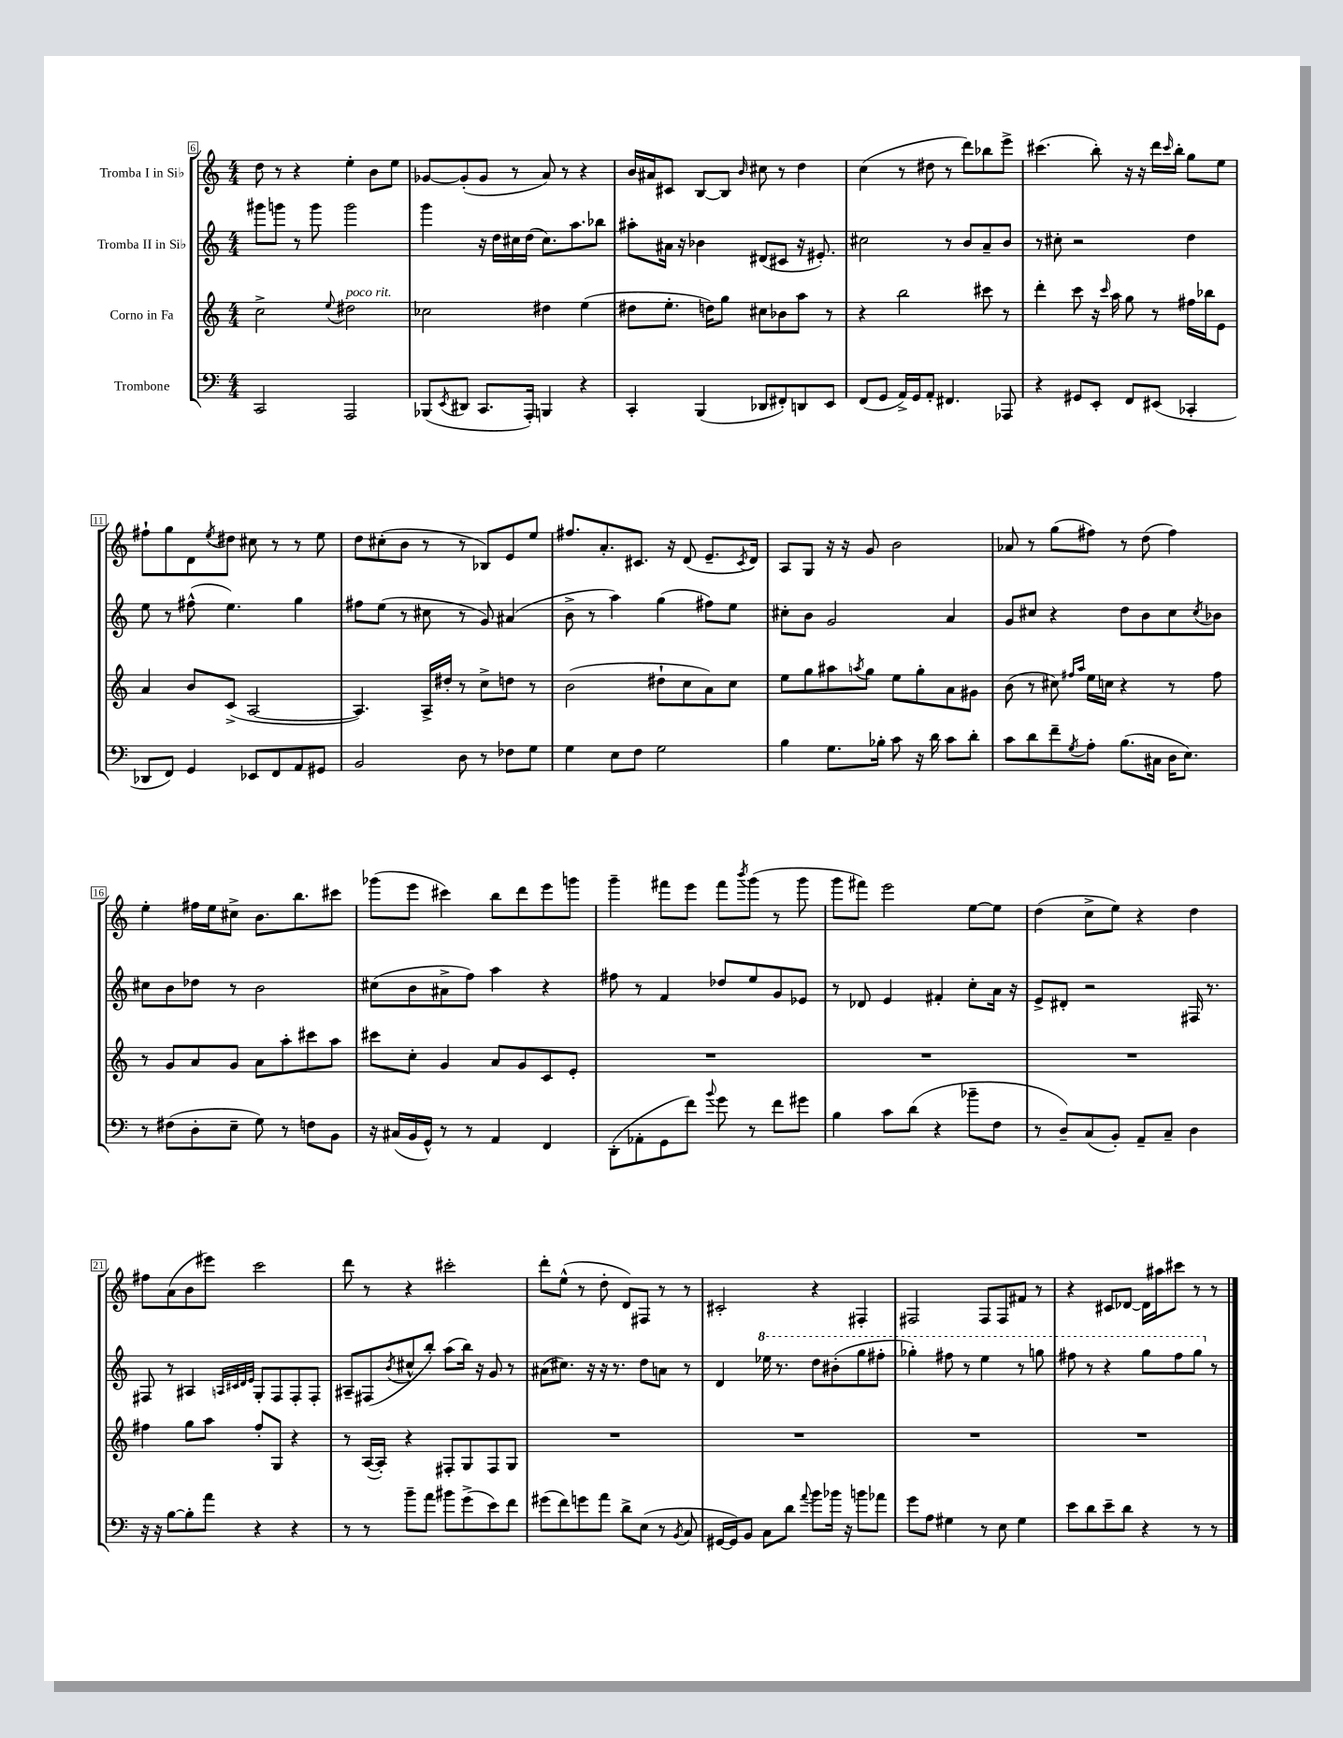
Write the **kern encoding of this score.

**kern	**kern	**kern	**kern
*staff4	*staff3	*staff2	*staff1
*clefF4	*clefG2	*clefG2	*clefG2
*k[]	*k[]	*k[]	*k[]
*M4/4	*M4/4	*M4/4	*M4/4
2CC	2cc^	8ggg#	8dd
.	.	8ggg	8r
.	.	8r	4r
.	.	8ggg	.
.	8qqee	.	.
2AAA	2dd#	2ggg	4ee'
.	.	.	8b
.	.	.	8ee
=	=	=	=
(8BBB-	2cc-	4ggg	[8g-
8qEE	.	.	.
8DD#	.	.	(8g-']
8.CC	.	16r	8g-
.	.	16dd	.
.	.	16cc#	8r
16AAA')	.	(16dd	.
4BBB	4dd#	8.cc#)	8a)
.	.	.	8r
.	.	8.aa	.
4r	(4ee	.	4r
.	.	8bb-	.
=	=	=	=
4CC'	8dd#	8aa#'	16b
.	.	.	16a#
.	8.ee'	16a#	8c#
.	.	16r	.
(4BBB	.	4b-	[8B
.	16dd)	.	.
.	8gg	.	8B]
.	.	.	16qqb
8DD-	8cc#	(8d#	8cc#
8FF#')	8b-	8c#	8r
8DD	8aa	16r	4dd
.	.	8.e#')	.
8EE	8r	.	.
=	=	=	=
(8FF	4r	2cc#	(4cc
8GG	.	.	.
16AA^)	2bb	.	8r
16GG	.	.	.
8AA'	.	.	8dd#
4.FF#	.	8r	8r
.	.	8b	8ddd)
.	8ccc#	8a~	8bb-
8AAA-	8r	8b	8eee^
=	=	=	=
4r	4ddd'	8r	(4.ccc#
.	.	8cc#'	.
8GG#	8ccc	2r	.
8EE'	16r	.	8bb')
.	16qqccc	.	.
.	16aa	.	.
8FF	8gg	.	16r
.	.	.	16r
(8EE#	8r	.	16ddd
.	.	.	16qqccc#
.	.	.	16bb'
4CC-'	16ff#	4dd	8gg
.	16bb-	.	.
.	8e	.	8ee
=	=	=	=
8DD-	4a	8ee	8ff#`
8FF)	.	8r	8gg
4GG	8b	(8ff#^^	8d
.	.	.	8qee
.	(8c^	4.ee)	8dd#
8EE-	[2A	.	8cc#
8FF	.	.	8r
8AA	.	4gg	8r
8GG#	.	.	8ee
=	=	=	=
2BB	4.A])	8ff#	8dd
.	.	(8ee	(8cc#'
.	.	8r	8b
.	16A^	8cc#	8r
.	16dd#'	.	.
8D	8r	8r	8r
8r	8cc^	8g)	8B-)
8F-	8dd	(4a#	8e
8G	8r	.	8ee
=	=	=	=
4G	(2b	8b^	8.ff#
.	.	8r	.
.	.	.	8.a'
8E	.	4aa)	.
8F	.	.	8.c#
2G	8dd#`	(4gg	.
.	.	.	16r
.	8cc	.	(8d
.	8a)	8ff#)	8.e~
.	8cc	8ee	.
.	.	.	8qc#
.	.	.	16d)
=	=	=	=
4B	8ee	8cc#'	8A
.	8gg	8b	8G
8.G	8aa#	2g	16r
.	.	.	16r
.	8qaa	.	.
.	8gg	.	8g
16B-'	.	.	.
8c	8ee	.	2b
16r	8gg'	.	.
16d	.	.	.
8c	8a	4a	.
8d'	8g#	.	.
=	=	=	=
8c	(8b	8g	8a-
8d	8r	8cc#	8r
8f~	8cc#)	4r	(8gg
.	16qqff#	.	.
8qG	16qqaa	.	.
8A'	16ee	.	8ff#)
.	16cc	.	.
(8.B	4r	8dd	8r
.	.	8b	(8dd
16C#	.	.	.
16D	8r	8cc#	4ff#)
8.E)	.	.	.
.	.	8qcc#	.
.	8ff#	8b-	.
=	=	=	=
8r	8r	8cc#	4ee'
(8F#	8g	8b	.
8D'	8a	8dd-	16ff#
.	.	.	16ee
8E~	8g	8r	8cc#^
8G)	8a	2b	8.b
8r	8aa'	.	.
.	.	.	8.bb
8F	8ccc#	.	.
8BB	8aa	.	8ccc#
=	=	=	=
16r	8ccc#	(8cc#	(8ggg-
(16C#	.	.	.
16BB	8cc'	8b	8eee
16GG^^)	.	.	.
8r	4g	8a#^	4ccc#)
8r	.	8ff)	.
4AA	8a	4aa	8bb
.	8g	.	8ddd
4FF	8c	4r	8eee
.	8e'	.	8ggg
=	=	=	=
(8DD'	1r	8ff#	4ggg~
8AA-'	.	8r	.
8GG	.	4f	8fff#
8f)	.	.	8eee
8qqb	.	.	.
8g	.	8dd-	8fff#
.	.	.	8qbbb
8r	.	8ee	(8ggg
8f	.	8g	8r
8g#	.	8e-	8ggg
=	=	=	=
4B	1r	8r	8ggg
.	.	8d-	8fff#)
8c	.	4e	2eee
(8d	.	.	.
4r	.	4f#'	.
8b-~	.	8cc'	[8ee
8F	.	16a	8ee]
.	.	16r	.
=	=	=	=
8r	1r	8e^	(4dd
8D~)	.	8d#'	.
(8C	.	2r	8cc^
8BB')	.	.	8ee)
8AA~	.	.	4r
8C~	.	.	.
4D	.	16F#	4dd
.	.	8.r	.
=	=	=	=
16r	4ff#	8F#	8ff#
16r	.	.	.
[8B	.	8r	(8a
8B']	8gg	4A#	8b
8a	8aa	.	8eee#)
.	.	32qqA	.
.	.	32qqc#	.
.	.	32qqd	.
.	.	32qqe	.
4r	8ff#'	8G'	2ccc
.	8G	8F#	.
4r	4r	8F#'	.
.	.	8F#'	.
=	=	=	=
8r	8r	8A#~	8ddd
8r	([16A	(8F#	8r
.	16A'])	.	.
.	.	8qb	.
8b~	4r	8cc#^^	4r
8a	.	8bb')	.
8b#	8F#'	(8aa	2ccc#'
(8g^	8G	16bb)	.
.	.	16r	.
8e)	8F#	8g	.
8f	8G	8r	.
=	=	=	=
(8g#	1r	(8a#	8ddd'
8f)	.	8.cc#)	(8ee^^
8g	.	.	8r
.	.	16r	.
8a	.	16r	8dd'
.	.	8.r	.
8d^	.	.	8d)
(8E	.	8dd	8F#
8r	.	8a	8r
8qBB	.	.	.
8C	.	8r	8r
=	=	=	=
[16GG#	1r	4d	2c#'
16GG#])	.	.	.
8BB	.	.	.
8C	.	16eee-	.
.	.	8.r	.
8d	.	.	.
8qqa	.	.	.
8b	.	8ddd	4r
16b-	.	(8bb#'	.
16r	.	.	.
8b	.	8ggg	4F#'
8a-	.	8fff#'	.
=	=	=	=
8g	1r	4ggg-')	2F#
8A	.	.	.
4G#	.	8fff#	.
.	.	8r	.
8r	.	4eee	8F#
8E	.	.	8F#
4G#	.	8r	8f#
.	.	8ggg	8r
=	=	=	=
8e	1r	8fff#	4r
8d	.	8r	.
8e~	.	4r	8c#
8d	.	.	[8d-
4r	.	8ggg	16d-]
.	.	.	16aa#
.	.	8fff#	8ccc#
8r	.	8ggg	8r
8r	.	8r	8r
==	==	==	==
*-	*-	*-	*-
